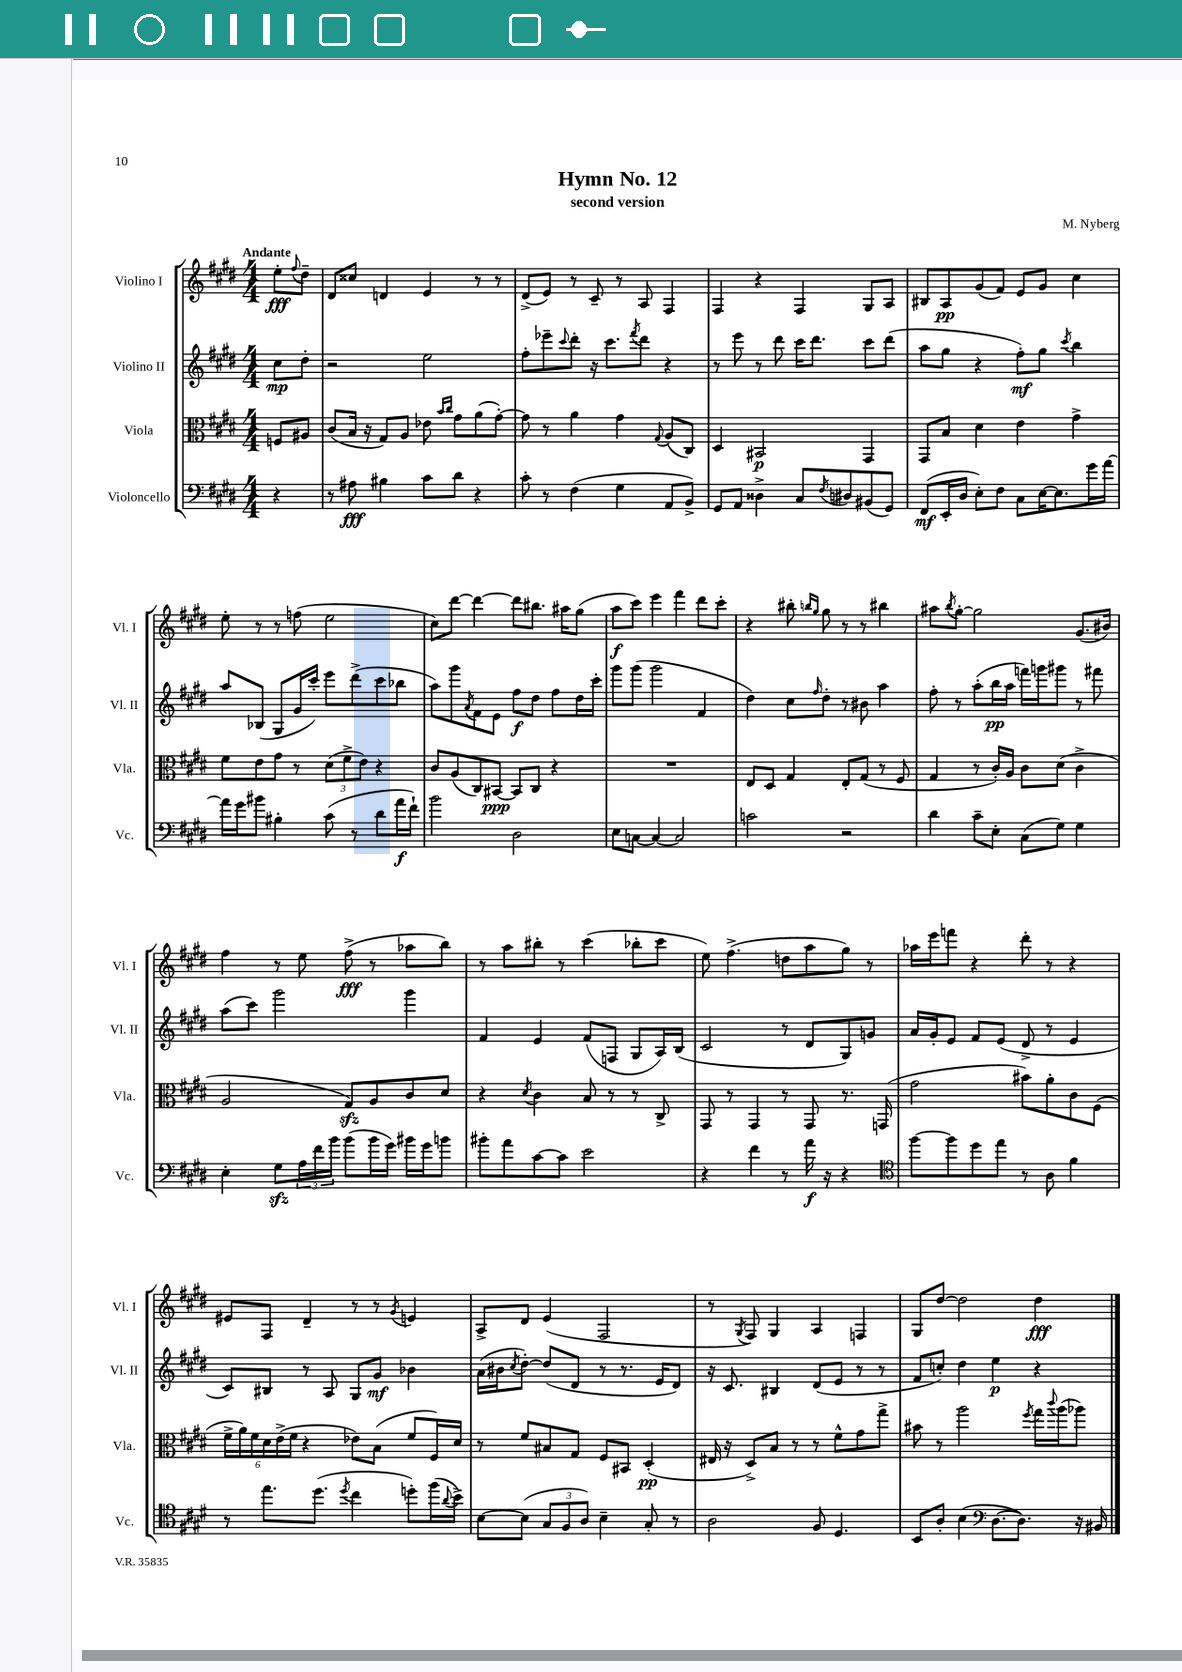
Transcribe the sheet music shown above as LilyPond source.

\header { title = "Hymn No. 12" composer = "M. Nyberg" subtitle = "second version" }
<<
\new StaffGroup <<
\new Staff = "s0" \with { instrumentName = "Violino I" shortInstrumentName = "Vl. I" } {
    \clef treble \key e \major \numericTimeSignature \time 4/4 \partial 4 \tempo "Andante"
    e''8-.\fff \appoggiatura { fis''8 } dis''8-- |
    dis'8 cisis''8 d'4 e'4 r8 r8 |
    dis'8->( e'8) r8 cis'8-- r8 a8 fis4 |
    fis4 r4 fis4 gis8 a8 |
    bis8 a8\pp gis'8( fis'8) e'8 gis'8 cis''4 |
    e''8-. r8 r8 f''8( e''2 |
    cis''8) dis'''8~ dis'''4~ dis'''8 bis''8. ais''16 gis''8( |
    a''8\f cis'''8) e'''4 fis'''4 dis'''8 cis'''8-. |
    r4 bis''8-. \grace { b''16 gis''16 } gis''8 r8 r8 bis''4 |
    ais''8 \acciaccatura { b''8 } gis''8~-. gis''2 gis'8.( bis'16) |
    fis''4 r8 e''8 fis''8->\fff( r8 aes''8 b''8) |
    r8 a''8 bis''8-. r8 cis'''4( bes''8-. cis'''8 |
    e''8) fis''4.->( d''8 a''8 gis''8) r8 |
    aes''16 e'''16 f'''8 r4 dis'''8-. r8 r4 |
    eis'8 fis8 dis'4-- r8 r8 \acciaccatura { gis'8 } e'4 |
    a8-> dis'8 e'4( fis2 |
    r8 \acciaccatura { gis8 } fis8) gis4 a4 f4 |
    gis8 dis''8~ dis''2 dis''4\fff \bar "|." |
}
\new Staff = "s1" \with { instrumentName = "Violino II" shortInstrumentName = "Vl. II" } {
    \clef treble \key e \major \numericTimeSignature \time 4/4 \partial 4
    cis''8\mp dis''8-. |
    r2 e''2 |
    fis''8-. ees'''8-- \appoggiatura { cis'''8 } dis'''8-. r16 cis'''8. \acciaccatura { fis'''8 } dis'''8 r4 |
    r8 e'''8 r8 dis'''8 cis'''16 dis'''8. cis'''8 dis'''8( |
    a''8 gis''8 r4 fis''8-.\mf) gis''8 \acciaccatura { cis'''8 } b''4 |
    a''8 bes8( gis8 gis'16 cis'''16-.) e'''8 dis'''8->( cis'''8 bes''8 |
    a''8) gis'''8 \acciaccatura { a'8 } fis'8 e'8 fis''8\f dis''8 fis''8 dis''16 cis'''16-. |
    gis'''8 gis'''8( gis'''2 fis'4 |
    dis''4) cis''8 \grace { fis''16 } dis''8-. r8 bis'8 a''4 |
    fis''8-. r8 a''8-.( b''16\pp a''16 f'''16) g'''16 gis'''8 r8 fis'''8 |
    a''8( cis'''8) gis'''2 gis'''4 |
    fis'4 e'4 fis'8( f8 gis8 a16) b16( |
    cis'2 r8 dis'8 gis8) g'8 |
    a'16 gis'16-. e'8 fis'8 e'8( dis'8-> r8 e'4 |
    cis'8) bis8 r8 a8 gis8 gis'8\mf bes'4 |
    a'16( bis'16 \acciaccatura { cis''8 } dis''8~-.) dis''8( dis'8 r8 r8. e'16 dis'8) |
    r16 cis'8. bis4 dis'8( e'8 r8 r8 |
    fis'8 c''8-.) dis''4 e''4\p r4 \bar "|." |
}
\new Staff = "s2" \with { instrumentName = "Viola" shortInstrumentName = "Vla." } {
    \clef alto \key e \major \numericTimeSignature \time 4/4 \partial 4
    f8 ais8 |
    cis'8( b16 r16 gis8) a8 ees'8 \grace { b'16 cis''16 } gis'8 a'8( gis'8~-.) |
    gis'8 r8 a'4 gis'4 \appoggiatura { gis8 } a8( cis8) |
    dis4 bis,2\p gis,4 |
    gis,8 b8 dis'4 e'4 gis'4-> |
    fis'8 e'8 gis'8 r8 \tuplet 3/2 { dis'8( fis'8-> e'8) } r4 |
    cis'8 a8( cis8) bis,8~\ppp bis,8 cis8 r4 |
    R1 |
    e8 dis8 gis4 e8-. gis8( r8 fis8 |
    gis4 r8 cis'16-.) a16 cis'8 dis'8( cis'4-> |
    a2 gis8\sfz) a8 cis'8 dis'8 |
    r4 \acciaccatura { dis'8 } cis'4 b8 r8 r8 cis8-> |
    gis,8 r8 gis,4 r8 gis,8 r8. g,16( |
    gis'2 bis'8) a'8-. cis'8 fis8( |
    \tuplet 6/4 { fis'16-> a'16) fis'16 dis'16 e'16->( fis'16 } r4 ees'8) b8( fis'8 fis16) dis'16 |
    r8 fis'8 bis8 gis8 fis8 bis,8 dis4-.\pp( |
    eis16 r16 dis8->) b8 r8 r8 fis'8-^ gis'8 gis''8-> |
    bis'8 r8 a''2 \acciaccatura { fis''8 } gis''16 \appoggiatura { cis'''8 } a''16( aes''8) \bar "|." |
}
\new Staff = "s3" \with { instrumentName = "Violoncello" shortInstrumentName = "Vc." } {
    \clef bass \key e \major \numericTimeSignature \time 4/4 \partial 4
    r4 |
    r8 ais8\fff bis4 cis'8 dis'8 r4 |
    cis'8-. r8 fis4( gis4 a,8 b,8->) |
    gis,8 a,8 disis4-> cis8 \acciaccatura { fis8 } dis8 bis,8( gis,8) |
    fis,8\mf( e,16-. dis16 e8-.) fis8 cis8 e16~ e8. gis'16 a'16~ |
    a'16 gis'16 bis'8 bis4-. cis'8( r8 dis'8 a'16\f fis'16-!) |
    b'2 dis2 |
    e8 c8~ c4~ c2 |
    c'2 r2 |
    dis'4 cis'8-- e8-. cis8( gis8) gis4 |
    e4-. gis8\sfz \tuplet 3/2 { a16 fis'16 b'16 } b'8( b'16 gis'16) bis'16 gis'16 b'8 |
    bis'8-. a'8 cis'8~ cis'8 e'2 |
    r4 fis'4 r8 a'16\f r16 r4 |
    \clef tenor fis''8~ fis''8 dis''8 e''8 r8 a8 fis'4 |
    r8 e''8. dis''8.( \acciaccatura { dis''8 } cis''4 d''8-.) fis''16( \appoggiatura { a'8 } b'16->) |
    b8~ b8( \tuplet 3/2 { gis8 fis8 a8) } b4-- gis8-. r8 |
    a2 fis8 dis4. |
    b,8 a8-. b4( \clef bass dis8.~ dis8.) r16 bis,16 \bar "|." |
}
>>
>>
\layout { \context { \Score \remove "Bar_number_engraver" } }
